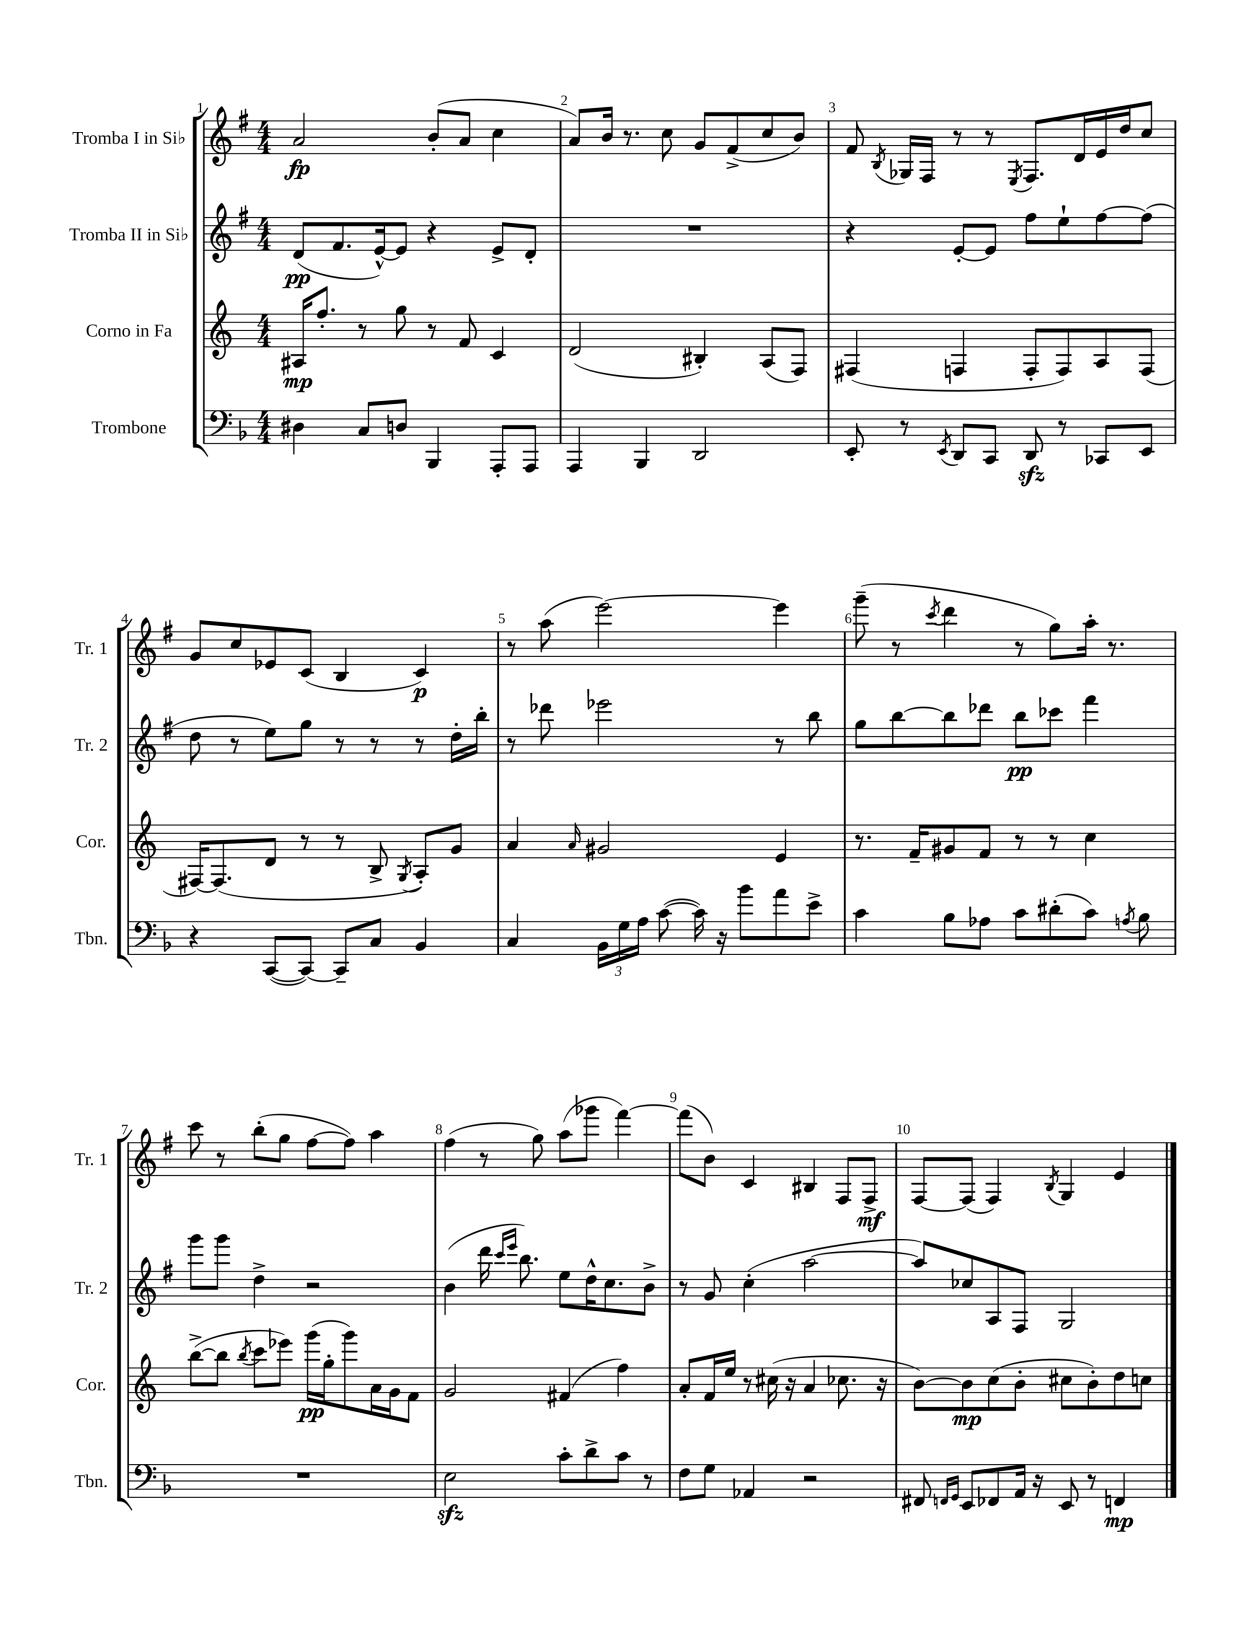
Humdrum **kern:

**kern	**dynam	**kern	**dynam	**kern	**dynam	**kern	**dynam
*part4	*part4	*part3	*part3	*part2	*part2	*part1	*part1
*staff4	*staff4	*staff3	*staff3	*staff2	*staff2	*staff1	*staff1
*I"Trombone	*	*I"Corno in Fa	*	*I"Tromba II in Si♭	*	*I"Tromba I in Si♭	*
*I'Tbn.	*	*I'Cor.	*	*I'Tr. 2	*	*I'Tr. 1	*
*clefF4	*	*clefG2	*	*clefG2	*	*clefG2	*
*k[b-]	*	*k[]	*	*k[f#]	*	*k[f#]	*
*M4/4	*	*M4/4	*	*M4/4	*	*M4/4	*
=1	=1	=1	=1	=1	=1	=1	=1
4D#X\	.	16A#X/KL	mp	(8d/L	pp	2a/	fp
.	.	8.ff'/J	.	.	.	.	.
.	.	.	.	8.f#/	.	.	.
8C/L	.	8r	.	.	.	.	.
.	.	.	.	[16e^^/k)	.	.	.
8Dn/J	.	8gg\	.	8e/J]	.	.	.
4BBB-/	.	8r	.	4r	.	(8b'/L	.
.	.	8f/	.	.	.	8a/J	.
8AAA'/L	.	4c/	.	8e^/L	.	4cc\	.
8AAA/J	.	.	.	8d'/J	.	.	.
=2	=2	=2	=2	=2	=2	=2	=2
4AAA/	.	(2d/	.	1r	.	8a/L)	.
.	.	.	.	.	.	16b/Jk	.
.	.	.	.	.	.	8.r	.
4BBB-/	.	.	.	.	.	.	.
.	.	.	.	.	.	8cc\	.
2DD/	.	4B#X'/)	.	.	.	8g/L	.
.	.	.	.	.	.	(8f#^/	.
.	.	(8A/L	.	.	.	8cc/	.
.	.	8F/J)	.	.	.	8b/J)	.
=3	=3	=3	=3	=3	=3	=3	=3
8EE'/	.	(4F#X/	.	4r	.	8f#/	.
.	.	.	.	.	.	8qB/	.
8r	.	.	.	.	.	16G-X/LL	.
.	.	.	.	.	.	16F#/JJ	.
8qEE/	.	.	.	.	.	.	.
8DD/L	.	4Fn/	.	[8e'/L	.	8r	.
8CC/J	.	.	.	8e/J]	.	8r	.
.	.	.	.	.	.	8qE/	.
8DDzz/	.	8F'/L	.	8ff#\L	.	8.F#/L	.
8r	.	8F/)	.	8ee`\	.	.	.
.	.	.	.	.	.	16d/L	.
8CC-X/L	.	8A/	.	[8ff#\	.	16e/	.
.	.	.	.	.	.	16dd/J	.
8EE/J	.	(8F/J	.	(8ff#\J]	.	8cc/J	.
!!LO:LB:g=z
=4	=4	=4	=4	=4	=4	=4	=4
4r	.	[16F#X/KL)	.	8dd\	.	8g/L	.
.	.	(8.F#/]	.	.	.	.	.
.	.	.	.	8r	.	8cc/	.
([8CC/L	.	8d/J	.	8ee\L)	.	8e-X/	.
8CC/J_)	.	8r	.	8gg\J	.	(8c/J	.
8CC~/L]	.	8r	.	8r	.	4B/	.
8C/J	.	8B^/	.	8r	.	.	.
.	.	8qG/	.	.	.	.	.
4BB-/	.	8A'/L)	.	8r	.	4c/)	p
.	.	8g/J	.	16dd'\LL	.	.	.
.	.	.	.	16bb'\JJ	.	.	.
=5	=5	=5	=5	=5	=5	=5	=5
4C/	.	4a/	.	8r	.	8r	.
.	.	.	.	8ddd-X\	.	(8aa\	.
.	.	16qqa/	.	.	.	.	.
24BB-\LL	.	2g#X/	.	2eee-X\	.	[2eee\)	.
24G\	.	.	.	.	.	.	.
24A\JJ	.	.	.	.	.	.	.
([8c\	.	.	.	.	.	.	.
16c\])	.	.	.	.	.	.	.
16r	.	.	.	.	.	.	.
8b-\L	.	.	.	.	.	.	.
8a\	.	4e/	.	8r	.	4eee\]	.
8e^\J	.	.	.	8bb\	.	.	.
=6	=6	=6	=6	=6	=6	=6	=6
4c\	.	8.r	.	8gg\L	.	(8ggg~\	.
.	.	.	.	[8bb\	.	8r	.
.	.	16f~/KL	.	.	.	.	.
.	.	.	.	.	.	8qccc/	.
8B-\L	.	8g#X/	.	8bb\]	.	4ddd\	.
8A-X\J	.	8f/J	.	8ddd-X\J	.	.	.
8c\L	.	8r	.	8bb\L	pp	8r	.
(8d#X'\	.	8r	.	8ccc-X\J	.	8gg\L)	.
8c\J)	.	4cc\	.	4fff#\	.	16aa'\Jk	.
.	.	.	.	.	.	8.r	.
8qAn/	.	.	.	.	.	.	.
8B-\	.	.	.	.	.	.	.
!!LO:LB:g=z
=7	=7	=7	=7	=7	=7	=7	=7
1r	.	([8bb^\L	.	8ggg\L	.	8ccc\	.
.	.	8bb\J]	.	8ggg\J	.	8r	.
.	.	8qbb/	.	.	.	.	.
.	.	8ccc\L	.	4dd^\	.	(8bb'\L	.
.	.	8eee-X\J)	.	.	.	8gg\J	.
.	.	(16ggg\LL	pp	2r	.	[8ff#\L	.
.	.	16gg'\J	.	.	.	.	.
.	.	8ggg\)	.	.	.	8ff#\J])	.
.	.	16a\L	.	.	.	4aa\	.
.	.	16g\J	.	.	.	.	.
.	.	8f\J	.	.	.	.	.
=8	=8	=8	=8	=8	=8	=8	=8
2Ezz\	.	2g/	.	(4b\	.	(4ff#\	.
.	.	.	.	16ddd\	.	8r	.
.	.	.	.	16qqccc/LL	.	.	.
.	.	.	.	16qqeee/JJ	.	.	.
.	.	.	.	8.bb\)	.	.	.
.	.	.	.	.	.	8gg\)	.
8c'\L	.	(4f#X/	.	8ee\L	.	(8aa\L	.
8d^\	.	.	.	16dd^^\K	.	8ggg-X\J	.
.	.	.	.	8.cc\	.	.	.
8c\J	.	4ff\)	.	.	.	[4fff#\)	.
8r	.	.	.	8b^\J	.	.	.
=9	=9	=9	=9	=9	=9	=9	=9
8F\L	.	8a'/L	.	8r	.	(8fff#\L]	.
8G\J	.	16f/L	.	8g/	.	8b\J)	.
.	.	16ee/JJ	.	.	.	.	.
4AA-X/	.	8r	.	(4cc'\	.	4c/	.
.	.	(16cc#X\	.	.	.	.	.
.	.	16r	.	.	.	.	.
2r	.	4a/	.	[2aa\	.	4B#X/	.
.	.	8.cc-X\	.	.	.	8F#/L	.
.	.	.	.	.	.	8F#^/J	mf
.	.	16r	.	.	.	.	.
=10	=10	=10	=10	=10	=10	=10	=10
8FF#X/	.	[8b\L)	.	8aa/L])	.	[8F#/L	.
16qqFFn/LL	.	.	.	.	.	.	.
16qqGG/JJ	.	.	.	.	.	.	.
8EE/L	.	8b\]	mp	8cc-X/	.	(8F#/J]	.
8FF-X/	.	(8cc\	.	8A/	.	4F#/)	.
16AA/Jk	.	8b'\J	.	8F#/J	.	.	.
16r	.	.	.	.	.	.	.
.	.	.	.	.	.	8qB/	.
8EE/	.	8cc#X\L	.	2G/	.	4G/	.
8r	.	8b'\)	.	.	.	.	.
4FFn/	mp	8dd\	.	.	.	4e/	.
.	.	8ccn\J	.	.	.	.	.
==	==	==	==	==	==	==	==
*-	*-	*-	*-	*-	*-	*-	*-
